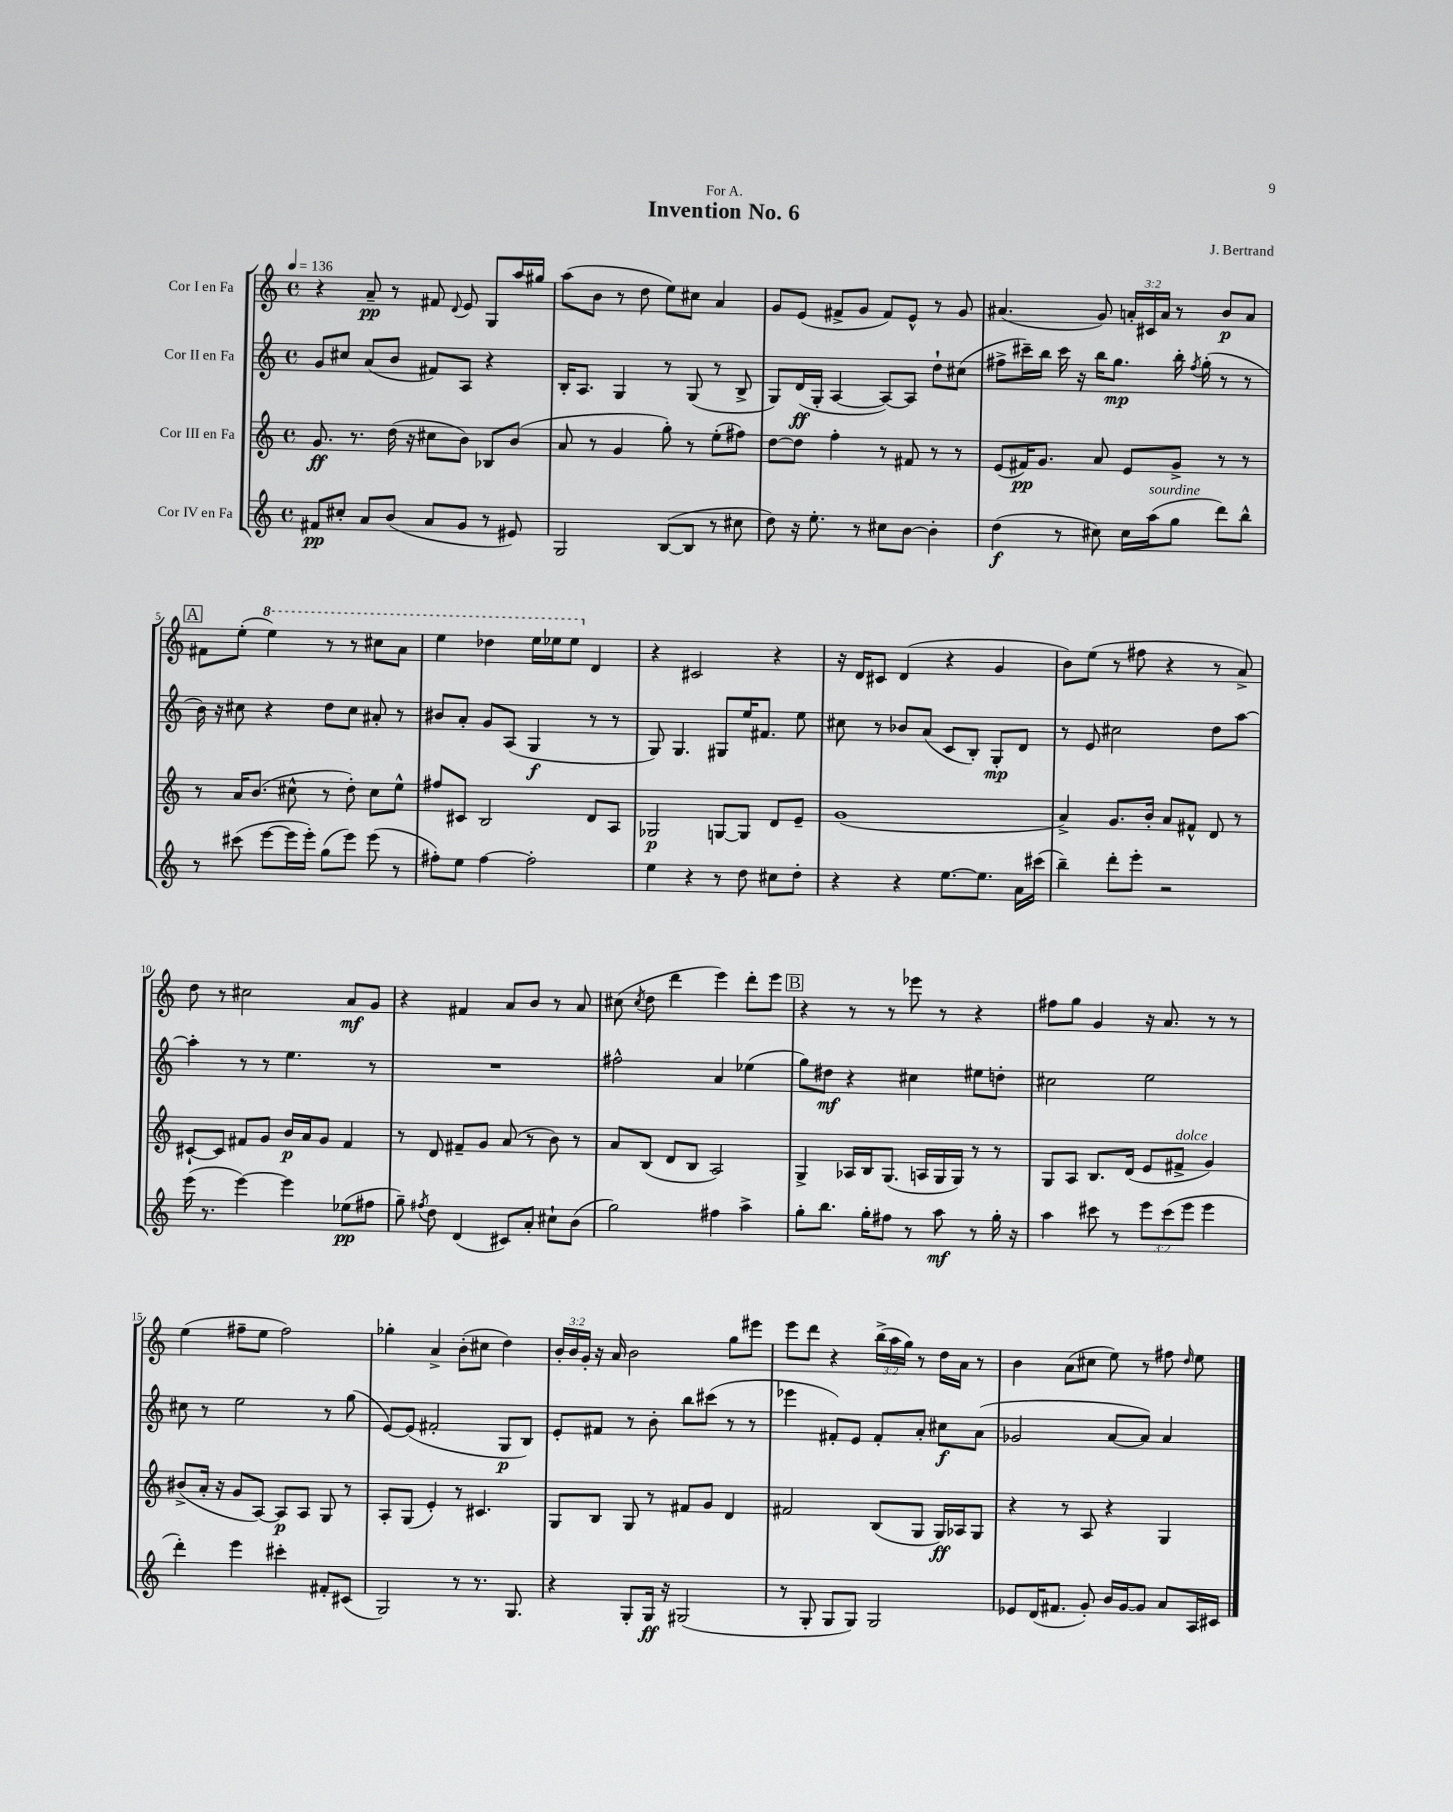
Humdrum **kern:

**kern	**dynam	**kern	**dynam	**kern	**dynam	**kern	**dynam
*part4	*part4	*part3	*part3	*part2	*part2	*part1	*part1
*staff4	*staff4	*staff3	*staff3	*staff2	*staff2	*staff1	*staff1
*I"Cor IV en Fa	*	*I"Cor III en Fa	*	*I"Cor II en Fa	*	*I"Cor I en Fa	*
*clefG2	*	*clefG2	*	*clefG2	*	*clefG2	*
*k[]	*	*k[]	*	*k[]	*	*k[]	*
*M4/4	*	*M4/4	*	*M4/4	*	*M4/4	*
*met(c)	*	*met(c)	*	*met(c)	*	*met(c)	*
*MM136	*	*MM136	*	*MM136	*	*MM136	*
=1	=1	=1	=1	=1	=1	=1	=1
8f#X/L	pp	8.g/	ff	8g/L	.	4r	.
8cc#X'/J	.	.	.	8cc#X/J	.	.	.
.	.	8.r	.	.	.	.	.
8a/L	.	.	.	(8a/L	.	8a~/	pp
(8b/J	.	(16dd\	.	8b/J	.	8r	.
.	.	16r	.	.	.	.	.
8a/L	.	8cc#X\L	.	8f#X/L)	.	8f#X/	.
.	.	.	.	.	.	8qqd/	.
8g/J	.	8b\J)	.	8A/J	.	8e/	.
8r	.	8B-X/L	.	4r	.	8G/L	.
8e#X/)	.	(8b/J	.	.	.	16aa/L	.
.	.	.	.	.	.	16gg#X/JJ	.
=2	=2	=2	=2	=2	=2	=2	=2
2G/	.	8a/	.	16B'/KL	.	(8aa\L	.
.	.	.	.	8.A/J	.	.	.
.	.	8r	.	.	.	8b\J	.
.	.	4g/	.	4G/	.	8r	.
.	.	.	.	.	.	8dd\	.
([8B/L	.	8gg'\)	.	8r	.	8ee\L)	.
8B/J]	.	8r	.	(8G/	.	8cc#X\J	.
8r	.	(8ee'\L	.	8r	.	4a/	.
8cc#X\	.	8ff#X\J)	.	8B^/	.	.	.
=3	=3	=3	=3	=3	=3	=3	=3
8dd\)	.	[8dd\L	.	8G/L)	.	8g/L	.
16r	.	8dd\J]	.	(16d/L	ff	(8e/J	.
8.ee'\	.	.	.	16G'/JJ	.	.	.
.	.	4ff'\	.	[4A/	.	8f#X^/L	.
8r	.	.	.	.	.	8g/J	.
8cc#X\L	.	8r	.	8A/L_)	.	8f#/L)	.
[8b\J	.	8f#X/	.	8A/J]	.	8e^^/J	.
4b'\]	.	8r	.	8dd`\L	.	8r	.
.	.	8r	.	(8cc#X\J	.	8g/	.
=4	=4	=4	=4	=4	=4	=4	=4
(4dd\	f	(8e/L	.	8ff#X^\L	.	(4.a#X/	.
.	.	16f#X/K)	pp	16ccc#X~\L)	.	.	.
.	.	8.g/J	.	16bb\JJ	.	.	.
8r	.	.	.	16ccc#\	.	.	.
.	.	.	.	16r	.	.	.
8cc#X\)	.	8a/	.	16bb\KL	.	8g/)	.
.	.	.	.	8.gg\J	mp	.	.
16cc#\LL	.	8e/L	.	.	.	24an'/LL	.
.	.	.	.	.	.	24c#X/	.
!LO:TX:a:i:t=sourdine	!	!	!	!	!	!	!
(16aa\J	.	.	.	.	.	.	.
.	.	.	.	.	.	24a/JJ	.
8gg\J	.	8g^/J	.	16bb'\	.	8r	.
.	.	.	.	8qff#/	.	.	.
.	.	.	.	(16gg'\	.	.	.
8ddd\L)	.	8r	.	8r	.	8b/L	p
8bb^^\J	.	8r	.	8r	.	8a/J	.
!!LO:LB:g=z
!!LO:REH:place=s1:t=A
=5	=5	=5	=5	=5	=5	=5	=5
8r	.	8r	.	16b\)	.	8f#X\L	.
.	.	.	.	16r	.	.	.
(8ccc#X\	.	16a/KL	.	8cc#X\	.	(8ee'\J	.
.	.	(8.b/J	.	.	.	.	.
*	*	*	*	*	*	*8va	*
[8eee\L	.	.	.	4r	.	4eee\)	.
16eee\L]	.	8cc#X^^\	.	.	.	.	.
16eee'\JJ)	.	.	.	.	.	.	.
(8gg\L	.	8r	.	8dd\L	.	8r	.
8eee\J)	.	8dd'\)	.	8cc#\J	.	8r	.
(8eee\	.	8cc#\L	.	8a#X'/	.	8ccc#X\L	.
8r	.	8ee^^\J	.	8r	.	8aa\J	.
=6	=6	=6	=6	=6	=6	=6	=6
8ff#X'\L)	.	8ff#X/L	.	8b#X/L	.	4eee\	.
8ee\J	.	8c#X/J	.	8a'/J	.	.	.
[4ff#\	.	2B/	.	8g/L	.	4ddd-X\	.
.	.	.	.	(8A/J	.	.	.
2ff#'\]	.	.	.	4G/	f	16eee\LL	.
.	.	.	.	.	.	16eee-X\J	.
.	.	.	.	.	.	8eee-\J	.
*	*	*	*	*	*	*X8va	*
.	.	8d/L	.	8r	.	4d/	.
.	.	8A/J	.	8r	.	.	.
=7	=7	=7	=7	=7	=7	=7	=7
4ee\	.	2G-X/	p	8G/)	.	4r	.
.	.	.	.	4.G/	.	.	.
4r	.	.	.	.	.	2c#X/	.
8r	.	[8Gn/L	.	8G#X/L	.	.	.
8dd\	.	8G/J]	.	16ee/K	.	.	.
.	.	.	.	8.f#X/J	.	.	.
8cc#X\L	.	8d/L	.	.	.	4r	.
8dd'\J	.	8e~/J	.	8ee\	.	.	.
=8	=8	=8	=8	=8	=8	=8	=8
4r	.	(1g	.	8cc#X\	.	16r	.
.	.	.	.	.	.	16d/KL	.
.	.	.	.	8r	.	8c#X/J	.
4r	.	.	.	8b-X/L	.	(4d/	.
.	.	.	.	(8a/J	.	.	.
[8.ee\L	.	.	.	8c/L	.	4r	.
.	.	.	.	8B'/J)	.	.	.
8.ee\J]	.	.	.	.	.	.	.
.	.	.	.	8G'/L	mp	4g/	.
16a\LL	.	.	.	8d/J	.	.	.
(16ccc#X\JJ	.	.	.	.	.	.	.
=9	=9	=9	=9	=9	=9	=9	=9
4bb~\)	.	4a^/)	.	8r	.	8b\L)	.
.	.	.	.	8e/	.	(8ee\J	.
8ddd'\L	.	8.g/L	.	2cc#X\	.	8r	.
8eee'\J	.	.	.	.	.	8ff#X\	.
.	.	16b'/Jk	.	.	.	.	.
2r	.	8a/L	.	.	.	4r	.
.	.	8f#X^^/J	.	.	.	.	.
.	.	8d/	.	8dd\L	.	8r	.
.	.	8r	.	[8aa\J	.	8a^/)	.
!!LO:LB:g=z
=10	=10	=10	=10	=10	=10	=10	=10
(16eee\	.	[8c#X`/L	.	4aa'\]	.	8dd\	.
8.r	.	.	.	.	.	.	.
.	.	8c#/J]	.	.	.	8r	.
[4eee\)	.	8f#X/L	.	8r	.	2cc#X\	.
.	.	8g/J	.	8r	.	.	.
4eee\]	.	16b/LL	p	4.ee\	.	.	.
.	.	16a/J	.	.	.	.	.
.	.	8g/J	.	.	.	.	.
(8ee-X\L	pp	4f#/	.	.	.	8a/L	mf
8ff#X\J	.	.	.	8r	.	8g/J	.
=11	=11	=11	=11	=11	=11	=11	=11
8gg~\)	.	8r	.	1r	.	4r	.
8qff#X/	.	.	.	.	.	.	.
8dd\	.	8d/	.	.	.	.	.
(4d/	.	8f#X~/L	.	.	.	4f#X/	.
.	.	8g/J	.	.	.	.	.
8c#X/L)	.	(8a/	.	.	.	8a/L	.
8a'/J	.	8r	.	.	.	8b/J	.
8cc#X`\L	.	8b\)	.	.	.	8r	.
(8b\J	.	8r	.	.	.	8a/	.
=12	=12	=12	=12	=12	=12	=12	=12
2gg\)	.	8a/L	.	2ff#X^^\	.	(8cc#X\	.
.	.	.	.	.	.	8qcc#/	.
.	.	(8B/J	.	.	.	8dd\	.
.	.	8d/L	.	.	.	4ddd\	.
.	.	8B/J	.	.	.	.	.
4ff#X\	.	2A/)	.	4a/	.	4eee\)	.
4aa^\	.	.	.	(4ee-X\	.	8ddd'\L	.
.	.	.	.	.	.	8eee\J	.
!!LO:REH:place=s1:t=B
=13	=13	=13	=13	=13	=13	=13	=13
8gg'\L	.	4G^/	.	8gg\L)	.	4r	.
8.bb\J	.	.	.	8dd#X\J	mf	.	.
.	.	16A-X/LL	.	4r	.	8r	.
16gg'\KL	.	16B/J	.	.	.	.	.
8ff#X\J	.	(8.G/J	.	.	.	8r	.
8r	.	.	.	4cc#X\	.	8eee-X\	.
.	.	16An/LL	.	.	.	.	.
8aa\	mf	16G/	.	.	.	8r	.
.	.	16G/JJ)	.	.	.	.	.
8r	.	8r	.	8ee#X\L	.	4r	.
16gg'\	.	8r	.	8ddn'\J	.	.	.
16r	.	.	.	.	.	.	.
=14	=14	=14	=14	=14	=14	=14	=14
4aa\	.	8G/L	.	2cc#X\	.	8ff#X\L	.
.	.	8A/J	.	.	.	8gg\J	.
8ccc#X\	.	8.B/L	.	.	.	4g/	.
8r	.	.	.	.	.	.	.
.	.	(16d/Jk	.	.	.	.	.
12eee\L	.	8e/L	.	2ee\	.	16r	.
.	.	.	.	.	.	8.a/	.
(12ccc#\	.	.	.	.	.	.	.
!	!	!LO:TX:a:i:t=dolce	!	!	!	!	!
.	.	8f#X^/J	.	.	.	.	.
12eee\J	.	.	.	.	.	.	.
4eee\	.	4g/)	.	.	.	8r	.
.	.	.	.	.	.	8r	.
!!LO:LB:g=z
=15	=15	=15	=15	=15	=15	=15	=15
4ddd'\)	.	(8b#X^/L	.	8cc#X\	.	(4ee\	.
.	.	16a'/Jk	.	8r	.	.	.
.	.	16r	.	.	.	.	.
4eee\	.	8g/L	.	2ee\	.	8ff#X~\L	.
.	.	[8A/J)	.	.	.	8ee\J	.
4ccc#X'\	.	8A/L]	p	.	.	2ff#\)	.
.	.	8A/J	.	.	.	.	.
8f#X'/L	.	8G/	.	8r	.	.	.
(8c#X/J	.	8r	.	(8gg\	.	.	.
=16	=16	=16	=16	=16	=16	=16	=16
2G/)	.	8A'/L	.	[8e/L)	.	4gg-X'\	.
.	.	(8G/J	.	(8e/J]	.	.	.
.	.	4e'/)	.	2f#X'/	.	4a^/	.
8r	.	8r	.	.	.	(8b'\L	.
8.r	.	4.c#X/	.	.	.	8cc#X\J	.
.	.	.	.	8G/L	p	4dd\)	.
8.G/	.	.	.	.	.	.	.
.	.	.	.	8B/J)	.	.	.
=17	=17	=17	=17	=17	=17	=17	=17
4r	.	8G/L	.	8e'/L	.	24b'/LL	.
.	.	.	.	.	.	24b/	.
.	.	.	.	.	.	24g'/JJ	.
.	.	8B/J	.	8f#X/J	.	16r	.
.	.	.	.	.	.	16a/	.
8G'/L	.	8G/	.	8r	.	2b\	.
16G/Jk	ff	8r	.	8b'\	.	.	.
16r	.	.	.	.	.	.	.
(2G#X/	.	8f#X/L	.	8bb\L	.	.	.
.	.	8g/J	.	(8ccc#X\J	.	.	.
.	.	4d/	.	8r	.	8gg\L	.
.	.	.	.	8r	.	8eee#X\J	.
=18	=18	=18	=18	=18	=18	=18	=18
8r	.	2f#X/	.	4eee-X\	.	8eee\L	.
8G'/	.	.	.	.	.	8ddd\J	.
8G/L	.	.	.	8f#X'/L)	.	4r	.
8G/J)	.	.	.	8e/J	.	.	.
2G/	.	(8B/L	.	8f#'/L	.	(24bb^\LL	.
.	.	.	.	.	.	24aa\	.
.	.	.	.	.	.	24gg\JJ)	.
.	.	8G/J	.	8a'/J	.	8r	.
.	.	16G/LL)	ff	8cc#X\L	f	16dd\LL	.
.	.	16A-X/J	.	.	.	16a\JJ	.
.	.	8G/J	.	(8a\J	.	8r	.
=19	=19	=19	=19	=19	=19	=19	=19
8e-X/L	.	4r	.	2g-X/	.	4b\	.
(16d/K	.	.	.	.	.	.	.
8.f#X/J	.	.	.	.	.	.	.
.	.	8r	.	.	.	(8a\L	.
8g'/)	.	8A/	.	.	.	8cc#X\J	.
16b/LL	.	4r	.	[8a/L	.	8ee\)	.
[16g/J	.	.	.	.	.	.	.
8g/J]	.	.	.	8a/J])	.	8r	.
8a/L	.	4G/	.	4a/	.	8ff#X\	.
.	.	.	.	.	.	16qqdd/	.
16A/L	.	.	.	.	.	8ee\	.
16c#X/JJ	.	.	.	.	.	.	.
==	==	==	==	==	==	==	==
*-	*-	*-	*-	*-	*-	*-	*-
